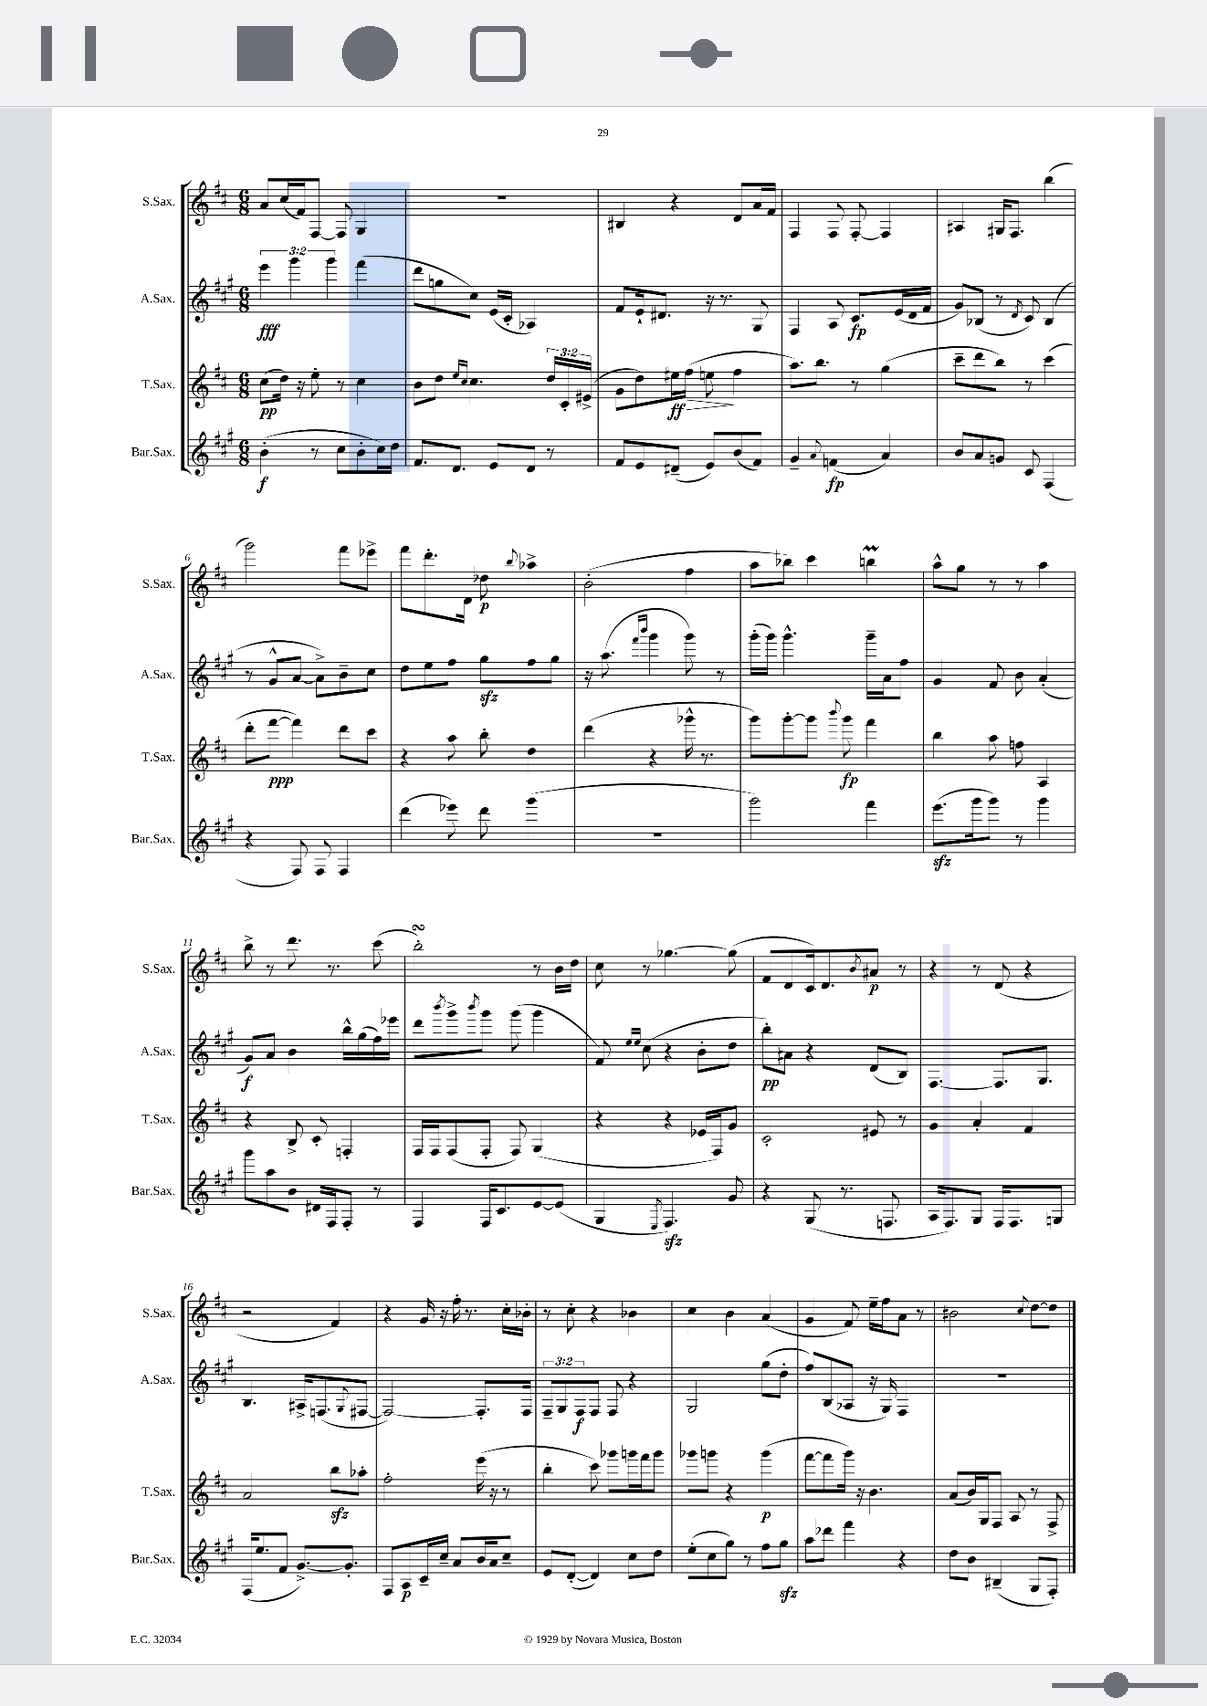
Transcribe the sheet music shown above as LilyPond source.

<<
\new StaffGroup <<
\new Staff = "s0" \with { instrumentName = "S.Sax." shortInstrumentName = "S.Sax." } {
    \clef treble \key d \major \numericTimeSignature \time 6/8
    a'8 cis''16( fis'16) fis8~ fis8 g4 |
    R2. |
    bis4 r4 d'8 a'16 fis'16 |
    fis4 fis8 fis8~-. fis4 |
    ais4 gis16 fis8. b''4( |
    g'''2) fis'''8 ees'''8-> |
    fis'''8 d'''8.-. d'16 des''8\p \appoggiatura { b''8 } aes''4-> |
    b'2-.( fis''4 |
    a''8 bes''8) cis'''4 b''4\prall |
    a''8-^ g''8 r8 r8 a''4 |
    b''8-> r8 d'''8. r8. cis'''8( |
    b''2-.\turn) r8 b'16 d''16 |
    cis''8 r8 ges''4.~ ges''8( |
    fis'8 d'8 cis'16) d'8. \acciaccatura { b'8 } ais'8\p r8 |
    r4 r8 d'8( r4 |
    r2 fis'4) |
    r4 g'16 r16 fis''16-. r8. cis''16-. bes'16-. |
    r8 cis''8-. r4 bes'4 |
    cis''4 b'4 a'4( |
    g'4 fis'8) e''16-- fis''16 a'8 r8 |
    bis'2 \appoggiatura { cis''8 } d''8~ d''8 \bar "|." |
}
\new Staff = "s1" \with { instrumentName = "A.Sax." shortInstrumentName = "A.Sax." } {
    \clef treble \key a \major \numericTimeSignature \time 6/8 \override Staff.TupletNumber.text = #tuplet-number::calc-fraction-text
    \tuplet 3/2 { e'''4\fff gis'''4 gis'''4 } fis'''4( |
    d'''8 g''8 cis''8) e'16( cis'16-. aes4) |
    fis'8 e'16-! dis'8. r16 r8. gis8 |
    fis4 a8 cis'8.\fp e'16( d'16 fis'16 |
    gis'8) bes8( r8 \acciaccatura { d'8 } cis'8) bes4( |
    r8 gis'8-^ a'8~ a'8->) b'8-- cis''8 |
    d''8 e''8 fis''8 gis''8\sfz fis''8 gis''8 |
    r16 a''8.( \grace { fis'''16 b'''16 } gis'''4 gis'''8) r8 |
    gis'''16-.( gis'''16) gis'''4.-^ gis'''16-- a'16 fis''8 |
    gis'4 fis'8 b'8 a'4-.( |
    gis'8\f) a'8 b'4 b''16-^ gis''16( fis''16) ees'''16 |
    d'''8 \acciaccatura { b'''8 } gis'''8-> \acciaccatura { b'''8 } gis'''8 gis'''8( gis'''4 |
    fis'8) \grace { e''16 e''16 } cis''8( r4 b'8-. d''8 |
    b''8-.\pp) ais'8 r4 d'8( b8) |
    fis4.~ fis8. gis8. |
    b4. ais16-> f8.( \appoggiatura { gis8 } fis8~ |
    fis2~) fis8.-. fis16 |
    \tuplet 3/2 { fis8-- gis8 fis8\f } fis8 fis8 r4 |
    gis2 gis''8( d''8-. |
    fis''8) b8( aes8 r16 gis16) fis4 |
    R2. \bar "|." |
}
\new Staff = "s2" \with { instrumentName = "T.Sax." shortInstrumentName = "T.Sax." } {
    \clef treble \key d \major \numericTimeSignature \time 6/8 \override Staff.TupletNumber.text = #tuplet-number::calc-fraction-text
    cis''8\pp( d''16) r16 e''8-. r8 cis''4 |
    b'8 d''8 \grace { e''16 cis''16 } cis''4. \tuplet 3/2 { d''16 cis'16-. eis'16->( } |
    g'8 d''8) eis''16\ff\> fis''16( e''8\! fis''4 |
    a''8.) b''8. r8 g''4( |
    cis'''8-- d'''8 b''8) r8 cis'''4( |
    d'''8-. fis'''8~\ppp fis'''4) d'''8 cis'''8 |
    r4 a''8 b''8-. d''4 |
    d'''4( r4 ges'''16-^ r8. |
    g'''8) g'''8~-. g'''8 \appoggiatura { b'''8 } g'''8\fp fis'''4 |
    b''4 a''8 f''8 a4 |
    r4 b8-> cis'8-. f4-. |
    fis16 fis16 fis8( fis8-. fis8) g4( |
    r4 r4 ees'16 fis16) g'8 |
    cis'2-. eis'8 r8 |
    g'4 a'4-. fis'4 |
    a'2 b''8\sfz aes''8-. |
    fis''2-. e'''16( r16 r8 |
    b''4-. cis'''8) ges'''8 g'''16 fis'''16 g'''8 |
    ges'''8 g'''8 r4 g'''4\p( |
    fis'''8~ fis'''8 g'''16) r16 b'4. |
    a'8( b'16) g16 fis8 a8 r8 fis8-> \bar "|." |
}
\new Staff = "s3" \with { instrumentName = "Bar.Sax." shortInstrumentName = "Bar.Sax." } {
    \clef treble \key a \major \numericTimeSignature \time 6/8
    b'4-.\f( r8 cis''8 b'8-. cis''16) d''16 |
    fis'8. d'8. e'8 d'8 r8 |
    fis'8 e'8 dis'8--( e'8) b'8( fis'8) |
    gis'4-- \appoggiatura { a'8 } f'4\fp( a'4) |
    b'8 a'8 g'8 cis'8 fis4( |
    r4 fis8) fis8 fis4 |
    d'''4( ees'''8) d'''8 gis'''4( |
    R2. |
    gis'''2) fis'''4 |
    e'''8.\sfz( gis'''16 gis'''8) r8 gis'''4 |
    gis'''8 a''8 b'8 dis'16 fis16 fis8-. r8 |
    fis4 fis16 cis'8. e'8~ e'8( |
    gis4 \acciaccatura { e8 } fis4.\sfz) gis'8 |
    r4 gis8( r8. f8. |
    a16 fis8.) gis8 fis16 fis8. g8 |
    fis16( e''8. fis'8 gis'8.~->) gis'8.-. |
    fis8 a8\p cis'16-- cis''16-- a'8 b'16 a'16 cis''8-- |
    e'8 d'8~-.( d'4) cis''8 d''8 |
    e''8-.( cis''8 gis''8) r8 fis''8 gis''8\sfz |
    a''8 des'''8 fis'''4 r4 |
    d''8 b'8 bis4--( gis8 fis8-.) \bar "|." |
}
>>
>>
